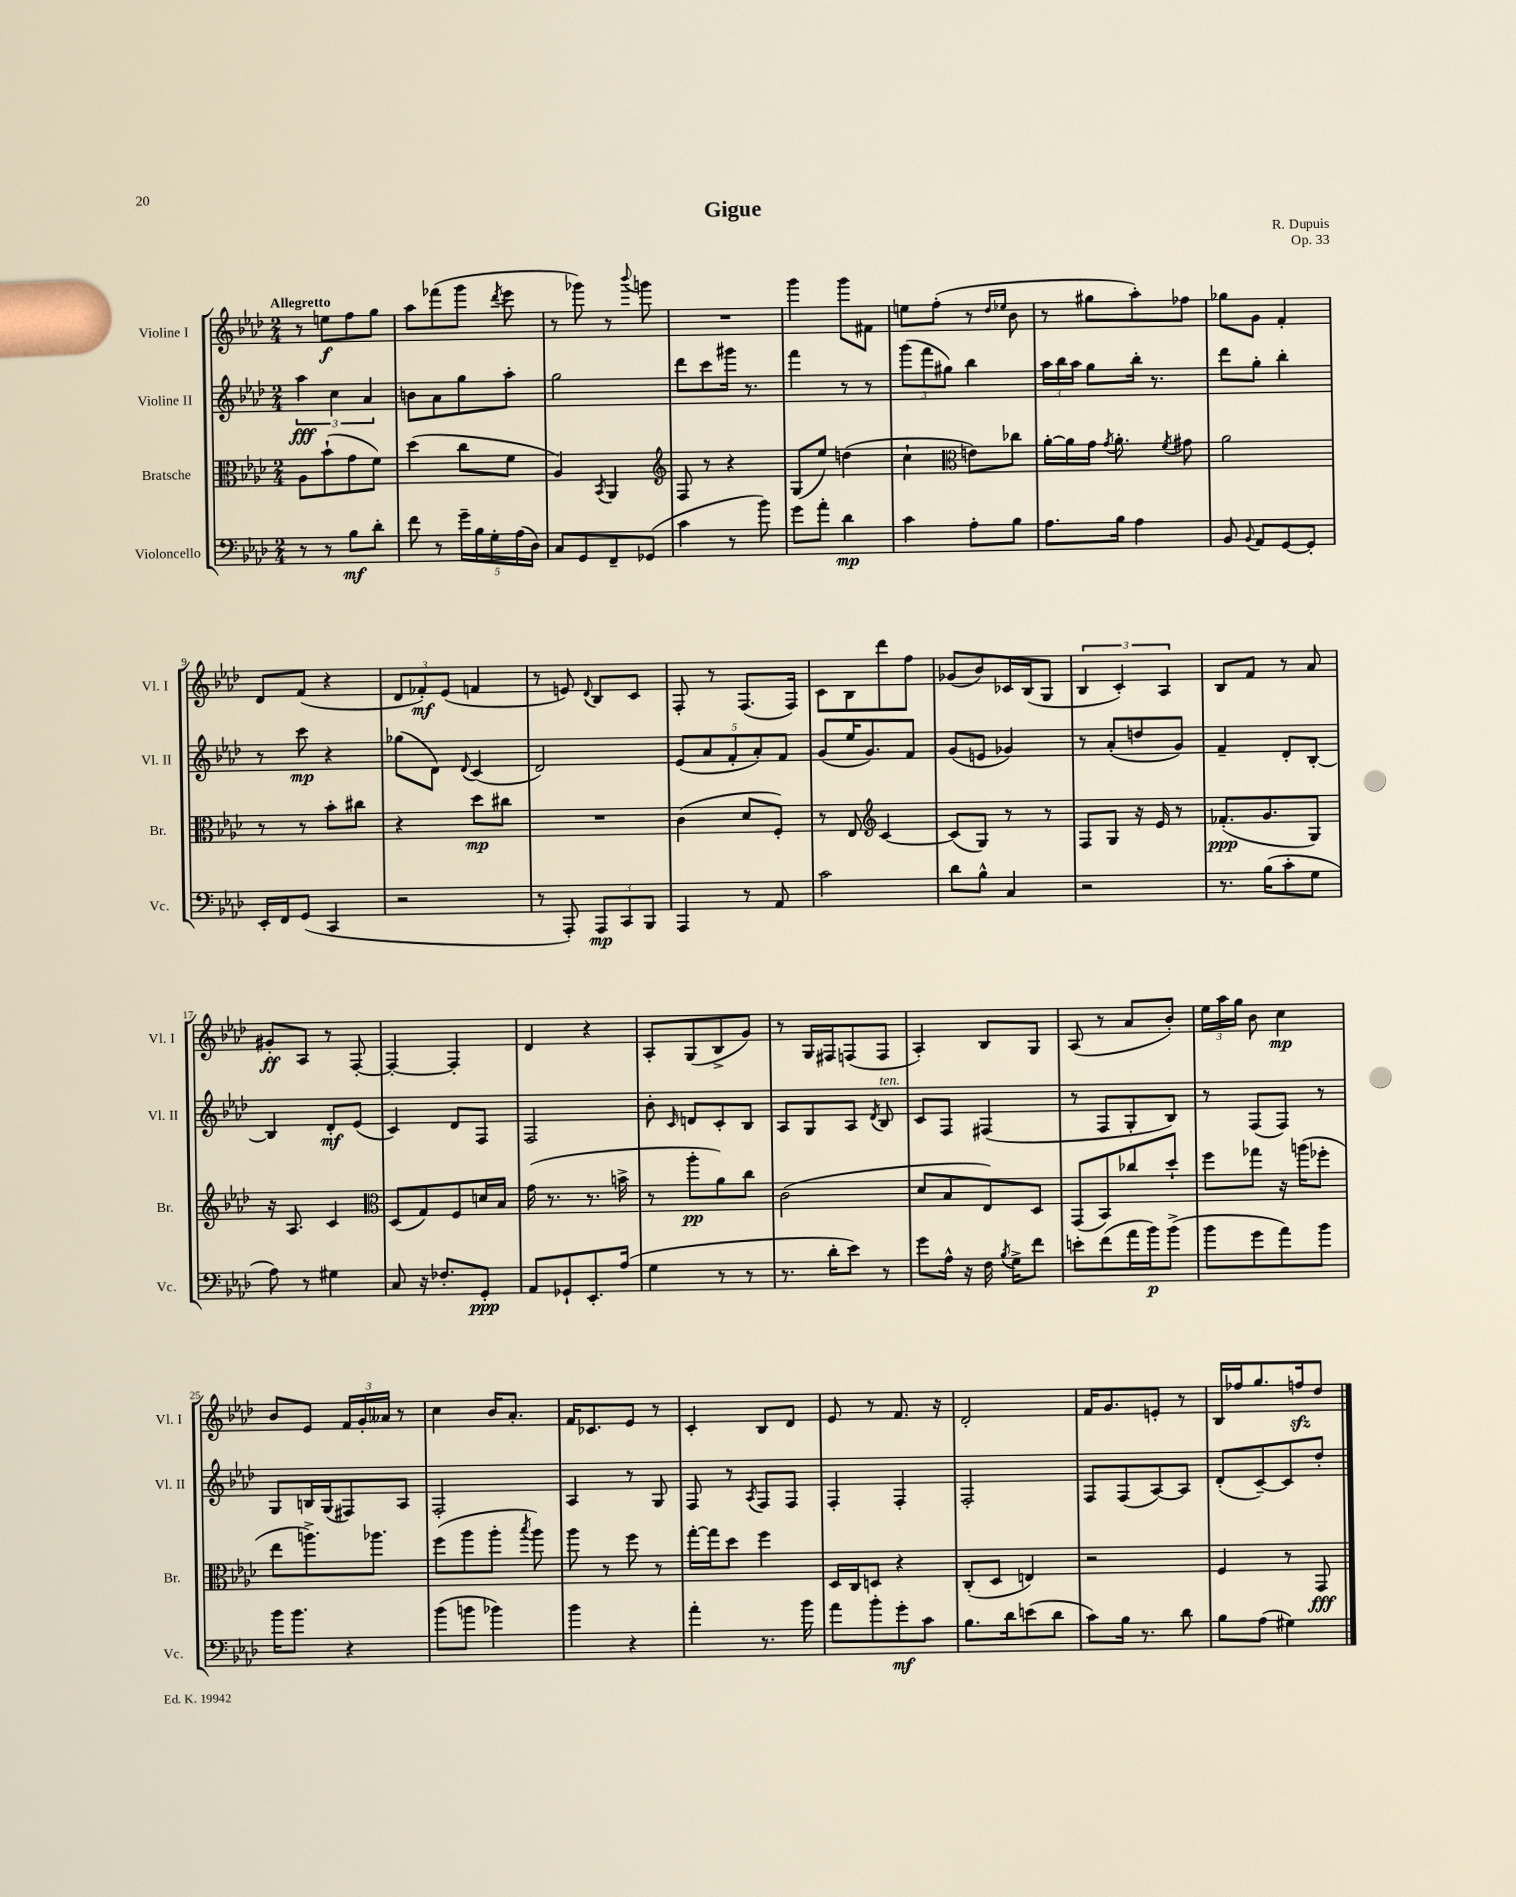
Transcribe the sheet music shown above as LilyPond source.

\header { title = "Gigue" composer = "R. Dupuis" opus = "Op. 33" }
<<
\new StaffGroup <<
\new Staff = "s0" \with { instrumentName = "Violine I" shortInstrumentName = "Vl. I" } {
    \clef treble \key aes \major \numericTimeSignature \time 2/4 \tempo "Allegretto"
    \autoBeamOff r8 e''8[\f f''8 g''8] |
    aes''8[ fes'''8( g'''8] \acciaccatura { des'''8 } ees'''8 |
    r8 ges'''8) r8 \appoggiatura { bes'''8 } g'''8 |
    R2 |
    g'''4 g'''8[ fis'8] |
    e''8[ f''8]-.( r8 \grace { des''16[ ees''16] } bes'8 |
    r8 gis''8[ aes''8-.) fes''8] |
    ges''8[ g'8] f'4-. |
    des'8[ f'8]( r4 |
    \tuplet 3/2 { des'8[ fes'8-.\mf) ees'8]( } f'4 |
    r8 e'8) \appoggiatura { des'8 } bes8[ c'8] |
    f8-. r8 f8.[( f16]) |
    c'8[ bes8 des'''8 f''8] |
    ges'8[( bes'8) ces'16 bes16( g8] |
    \tuplet 3/2 { bes4 c'4-.) aes4 } |
    bes8[ f'8] r8 aes'8 |
    gis'8[-.\ff aes8] r8 f8~-. |
    f4~-. f4-. |
    des'4 r4 |
    aes8[-. g8( bes8-> g'8]) |
    r8 g16[ fis16 f8( f8] |
    aes4-.) bes8[ g8] |
    aes8( r8 aes'8[ bes'8]-.) |
    \tuplet 3/2 { ees''16[ aes''16 g''16] } bes'8 c''4\mp |
    bes'8[ ees'8] \tuplet 3/2 { f'16[ g'16-. aeses'16] } r8 |
    c''4 bes'16[ aes'8.]-. |
    f'16[ ces'8. ees'8] r8 |
    c'4-. bes8[ des'8] |
    ees'8 r8 f'8. r16 |
    des'2-. |
    f'16[ g'8. e'8]-. r8 |
    bes16[ fes''16 g''8. f''16\sfz des''8] \bar "|." |
}
\new Staff = "s1" \with { instrumentName = "Violine II" shortInstrumentName = "Vl. II" } {
    \clef treble \key aes \major \numericTimeSignature \time 2/4
    \autoBeamOff \tuplet 3/2 { aes''4\fff c''4 aes'4 } |
    b'8[ aes'8 g''8 aes''8]-. |
    g''2 |
    des'''8[ c'''8 gis'''16] r8. |
    f'''4 r8 r8 |
    \tuplet 3/2 { g'''8[( f'''8 gis''8]) } bes''4 |
    \tuplet 3/2 { aes''16[ bes''16 aes''16] } g''8[ bes''16]-. r8. |
    des'''8[ g''8]-. bes''4-. |
    r8 c'''8\mp r4 |
    ges''8[( des'8]) \appoggiatura { des'8 } c'4( |
    des'2) |
    \tuplet 5/4 { ees'8[( aes'8 f'8-. aes'8-.) f'8] } |
    g'8[( ees''16 g'8.) f'8] |
    g'8[( e'8] ges'4) |
    r8 aes'8[-.( d''8 g'8]) |
    f'4-- des'8[-. bes8]~-. |
    bes4 des'8[-.\mf ees'8]( |
    c'4) des'8[ f8] |
    f2 |
    bes'8-. \grace { c'16 } d'8[ c'8-. bes8] |
    aes8[ g8 aes8] \acciaccatura { des'8 } bes8^\markup { \italic "ten." } |
    c'8[ f8] fis4( |
    r8 f8[ g8-. bes8]) |
    r8 f8[( f8]) r8 |
    g8[ b16 g16( fis8) aes8] |
    f2-. |
    aes4 r8 g8 |
    f8 r8 \acciaccatura { aes8 } f8[ f8] |
    f4-. f4-. |
    f2-. |
    f8[ f8( aes8~) aes8] |
    des'8[-.( c'8~--) c'8 des''8]-. \bar "|." |
}
\new Staff = "s2" \with { instrumentName = "Bratsche" shortInstrumentName = "Br." } {
    \clef alto \key aes \major \numericTimeSignature \time 2/4
    \autoBeamOff aes8[ bes'8-!( g'8 f'8]) |
    des''4( c''8[ f'8] |
    aes4) \acciaccatura { bes,8 } aes,4 |
    \clef treble f8 r8 r4 |
    g8[( ees''8]) d''4( |
    c''4-! \clef alto e'8[) ces''8] |
    aes'16[~-. aes'16 g'16] \acciaccatura { g'8 } aes'8.-. \acciaccatura { f'8 } gis'8 |
    aes'2 |
    r8 r8 bes'8[-. cis''8] |
    r4 des''8[\mp cis''8] |
    R2 |
    c'4( des'8[ f8]-.) |
    r8 ees8 \clef treble c'4~ |
    c'8[( g8]) r8 r8 |
    f8[ g8] r16 ees'16 r8 |
    fes'8.[-.\ppp( g'8. g8]) |
    r16 aes8. c'4 |
    \clef alto des8[( g8) f8 d'16 bes16] |
    g'16( r8. r8. b'16-> |
    r8 aes''8[-.\pp aes'8) c''8] |
    c'2( |
    des'8[ bes8 ees8) des8] |
    g,8[( bes,8) ces''8 des''8]-! |
    f''8[ ges''8] r16 a''16[( fes''8]-. |
    ees''8[ a''8.->) aes''8.] |
    f''8[( aes''8 aes''8]-. \acciaccatura { bes''8 } aes''8) |
    aes''8 r8 f''8 r8 |
    g''16[~-. g''16 des''8] f''4 |
    des16[ c16 d8] r4 |
    c8[-.( des8] e4) |
    r2 |
    f4 r8 g,8\fff \bar "|." |
}
\new Staff = "s3" \with { instrumentName = "Violoncello" shortInstrumentName = "Vc." } {
    \clef bass \key aes \major \numericTimeSignature \time 2/4
    \autoBeamOff r8 r8 bes8[\mf des'8]-. |
    f'8 r8 \tuplet 5/4 { g'16[-- bes16 g16-. aes16( des16]) } |
    c8[ g,8 f,8-- ges,8]( |
    c'4 r8 bes'8) |
    g'8[ aes'8]-. des'4\mp |
    c'4 aes8[-. bes8] |
    aes8.[ bes16] aes4 |
    bes,8 \appoggiatura { bes,8 } aes,8[ g,8~ g,8]-. |
    ees,16[-. f,16 g,8]( c,4 |
    r2 |
    r8 aes,,8-.) \tuplet 3/2 { aes,,8[\mp c,8 bes,,8] } |
    aes,,4 r8 aes,8 |
    c'2 |
    des'8[ bes8]-^ c4 |
    r2 |
    r8. bes16[( c'8-. g8] |
    aes8) r8 gis4 |
    c8 r16 fes8.[-. g,8]-.\ppp |
    aes,8[ ges,8-! ees,8.-. aes16]( |
    g4 r8 r8 |
    r8. des'16[-. ees'8]) r8 |
    g'8[ aes16]-^ r16 f16 \acciaccatura { bes8 } g16[-> f'8] |
    e'8[-. f'8( aes'16 bes'16\p) bes'8]->( |
    bes'8[ g'8 aes'8) bes'8] |
    bes'16[ bes'8.] r4 |
    bes'8[( b'8] bes'4) |
    bes'4 r4 |
    aes'4-. r8. bes'16 |
    aes'8[ bes'8-. g'8-.\mf c'8] |
    bes8.[ des'16 e'8( des'8] |
    c'8[) bes16] r8. des'8 |
    bes8[ aes8]( gis4) \bar "|." |
}
>>
>>
